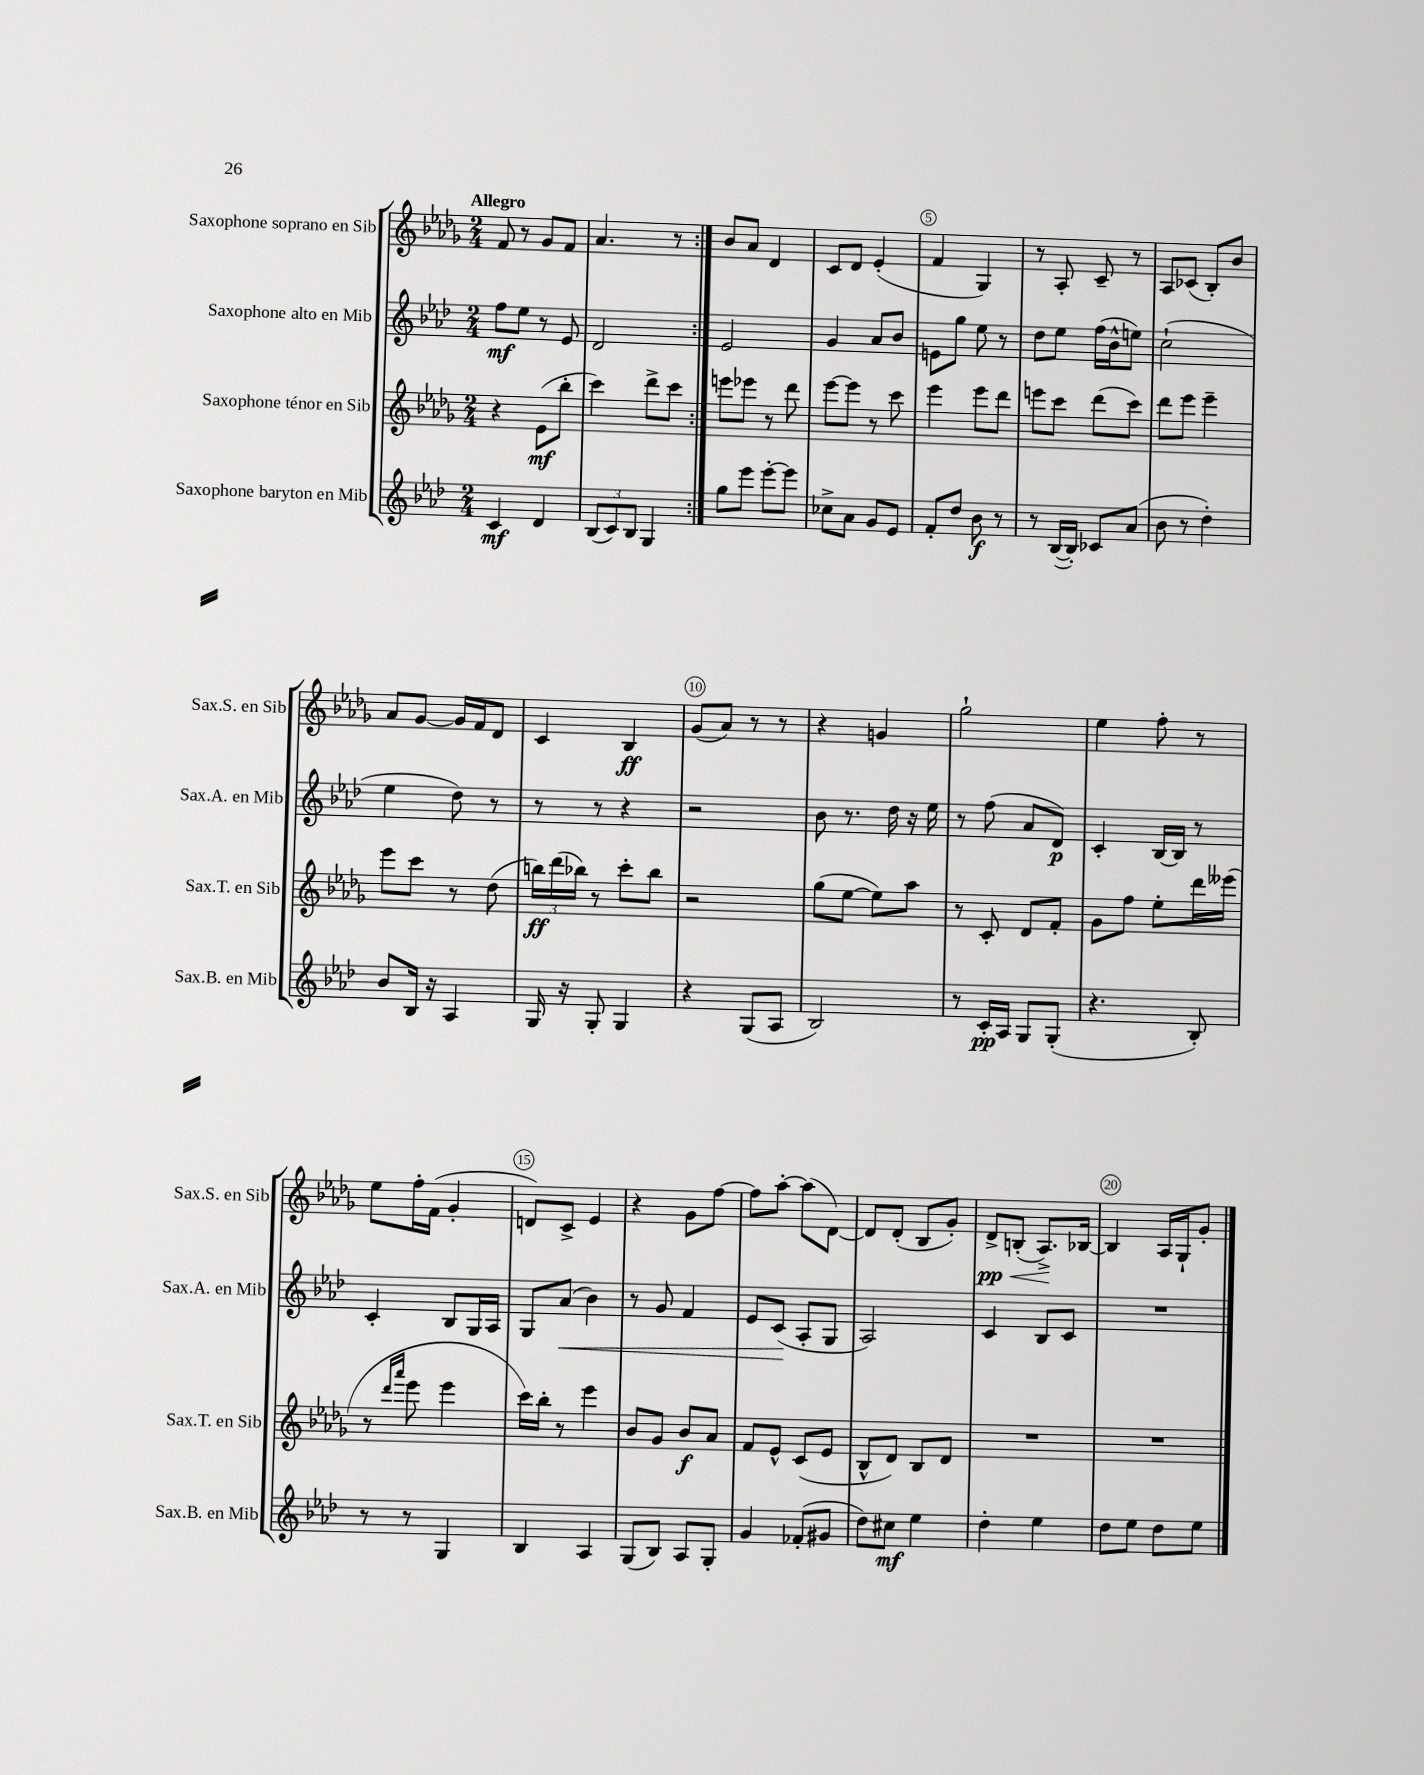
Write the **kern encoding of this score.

**kern	**kern	**kern	**kern
*staff4	*staff3	*staff2	*staff1
*clefG2	*clefG2	*clefG2	*clefG2
*k[b-e-a-d-]	*k[b-e-a-d-g-]	*k[b-e-a-d-]	*k[b-e-a-d-g-]
*M2/4	*M2/4	*M2/4	*M2/4
4c	4r	8ff	8f
.	.	8ee-	8r
4d-	(8e-	8r	8g-
.	8bb-'	8e-	8f
=	=	=	=
(12B-	4ccc)	2d-	4.a-
12c)	.	.	.
12B-	.	.	.
4G	8ddd-^	.	.
.	8ccc	.	8r
=:|!	=:|!	=:|!	=:|!
8gg	8eee	2e-	8b-
8eee-	8eee-	.	8a-
[8eee-'	8r	.	4d-
8eee-]	8ddd-	.	.
=	=	=	=
8cc-^	[8eee-	4g	8c
8a-	8eee-]	.	8d-
8g	8r	8a-	(4e-'
8e-	8ccc	8b-	.
=	=	=	=
8f'	4eee-	8e	4f
8dd-	.	8gg	.
8b-	8eee-	8ee-	4G-)
8r	8ddd-	8r	.
=	=	=	=
8r	8eee	8dd-	8r
([16B-	8ccc	8ee-	8A-'
16B-'])	.	.	.
8c-	(8ddd-	(16ff	8c~
.	.	16b-^^	.
(8a-	8ccc)	8ee)	8r
=	=	=	=
8b-	8ddd-	(2cc`	8A-
8r	8eee-	.	(8c-
4dd-')	4eee-~	.	8B-')
.	.	.	8b-
=	=	=	=
8b-	8eee-	4ee-	8a-
16B-	8ccc	.	[8g-
16r	.	.	.
4A-	8r	8dd-)	16g-]
.	.	.	16f
.	(8dd-	8r	8d-
=	=	=	=
16G	24bb)	8r	4c
.	(24ddd-	.	.
16r	.	.	.
.	24bb-)	.	.
8G'	8r	8r	.
4G	8ccc'	4r	4B-
.	8bb-	.	.
=	=	=	=
4r	2r	2r	(8g-
.	.	.	8a-)
(8G	.	.	8r
8A-	.	.	8r
=	=	=	=
2B-)	(8gg-	8b-	4r
.	[8ee-	8.r	.
.	8ee-])	.	4g
.	.	16dd-	.
.	8aa-	16r	.
.	.	16ee-	.
=	=	=	=
8r	8r	8r	2gg-`
16c'	8c'	(8ff	.
16A-	.	.	.
8G	8d-	8a-	.
(8G'	8f'	8d-)	.
=	=	=	=
4.r	8g-	4c'	4ee-
.	8ff	.	.
.	8ee-'	[16B-	8ff'
.	.	16B-]	.
8B-')	16ddd-	8r	8r
.	(16eee--	.	.
=	=	=	=
8r	8r	4c'	8ee-
.	16qqddd-	.	.
.	16qqaaa-	.	.
8r	8eee-	.	16ff'
.	.	.	(16f
4G	4eee-	8B-	4g-'
.	.	16G	.
.	.	16A-	.
=	=	=	=
4B-	16ccc)	8G	8d)
.	16bb-'	.	.
.	8r	(8a-	8c^
4A-	4eee-	4b-)	4e-
=	=	=	=
(8G	8b-	8r	4r
8B-)	8g-	8g	.
8A-	8b-	4f	8g-
8G'	8a-	.	[8ff
=	=	=	=
4g	8f	8e-	8ff]
.	8e-^^	(8c	[8aa-'
(8f-'	(8c	8A-'	(8aa-]
8g#	8e-	8G	[8d-)
=	=	=	=
8dd-)	8B-^^	2A-)	8d-]
8cc#	8d-)	.	(8d-'
4ee-	8B-	.	8B-
.	8d-	.	8g-')
=	=	=	=
4dd-'	2r	4c	8d-^
.	.	.	(8B'
4ee-	.	8B-	8.A-^)
.	.	8c	.
.	.	.	[16B-
=	=	=	=
8dd-	2r	2r	4B-]
8ee-	.	.	.
8dd-	.	.	16A-
.	.	.	16G-`
8ee-	.	.	8g-'
==	==	==	==
*-	*-	*-	*-
